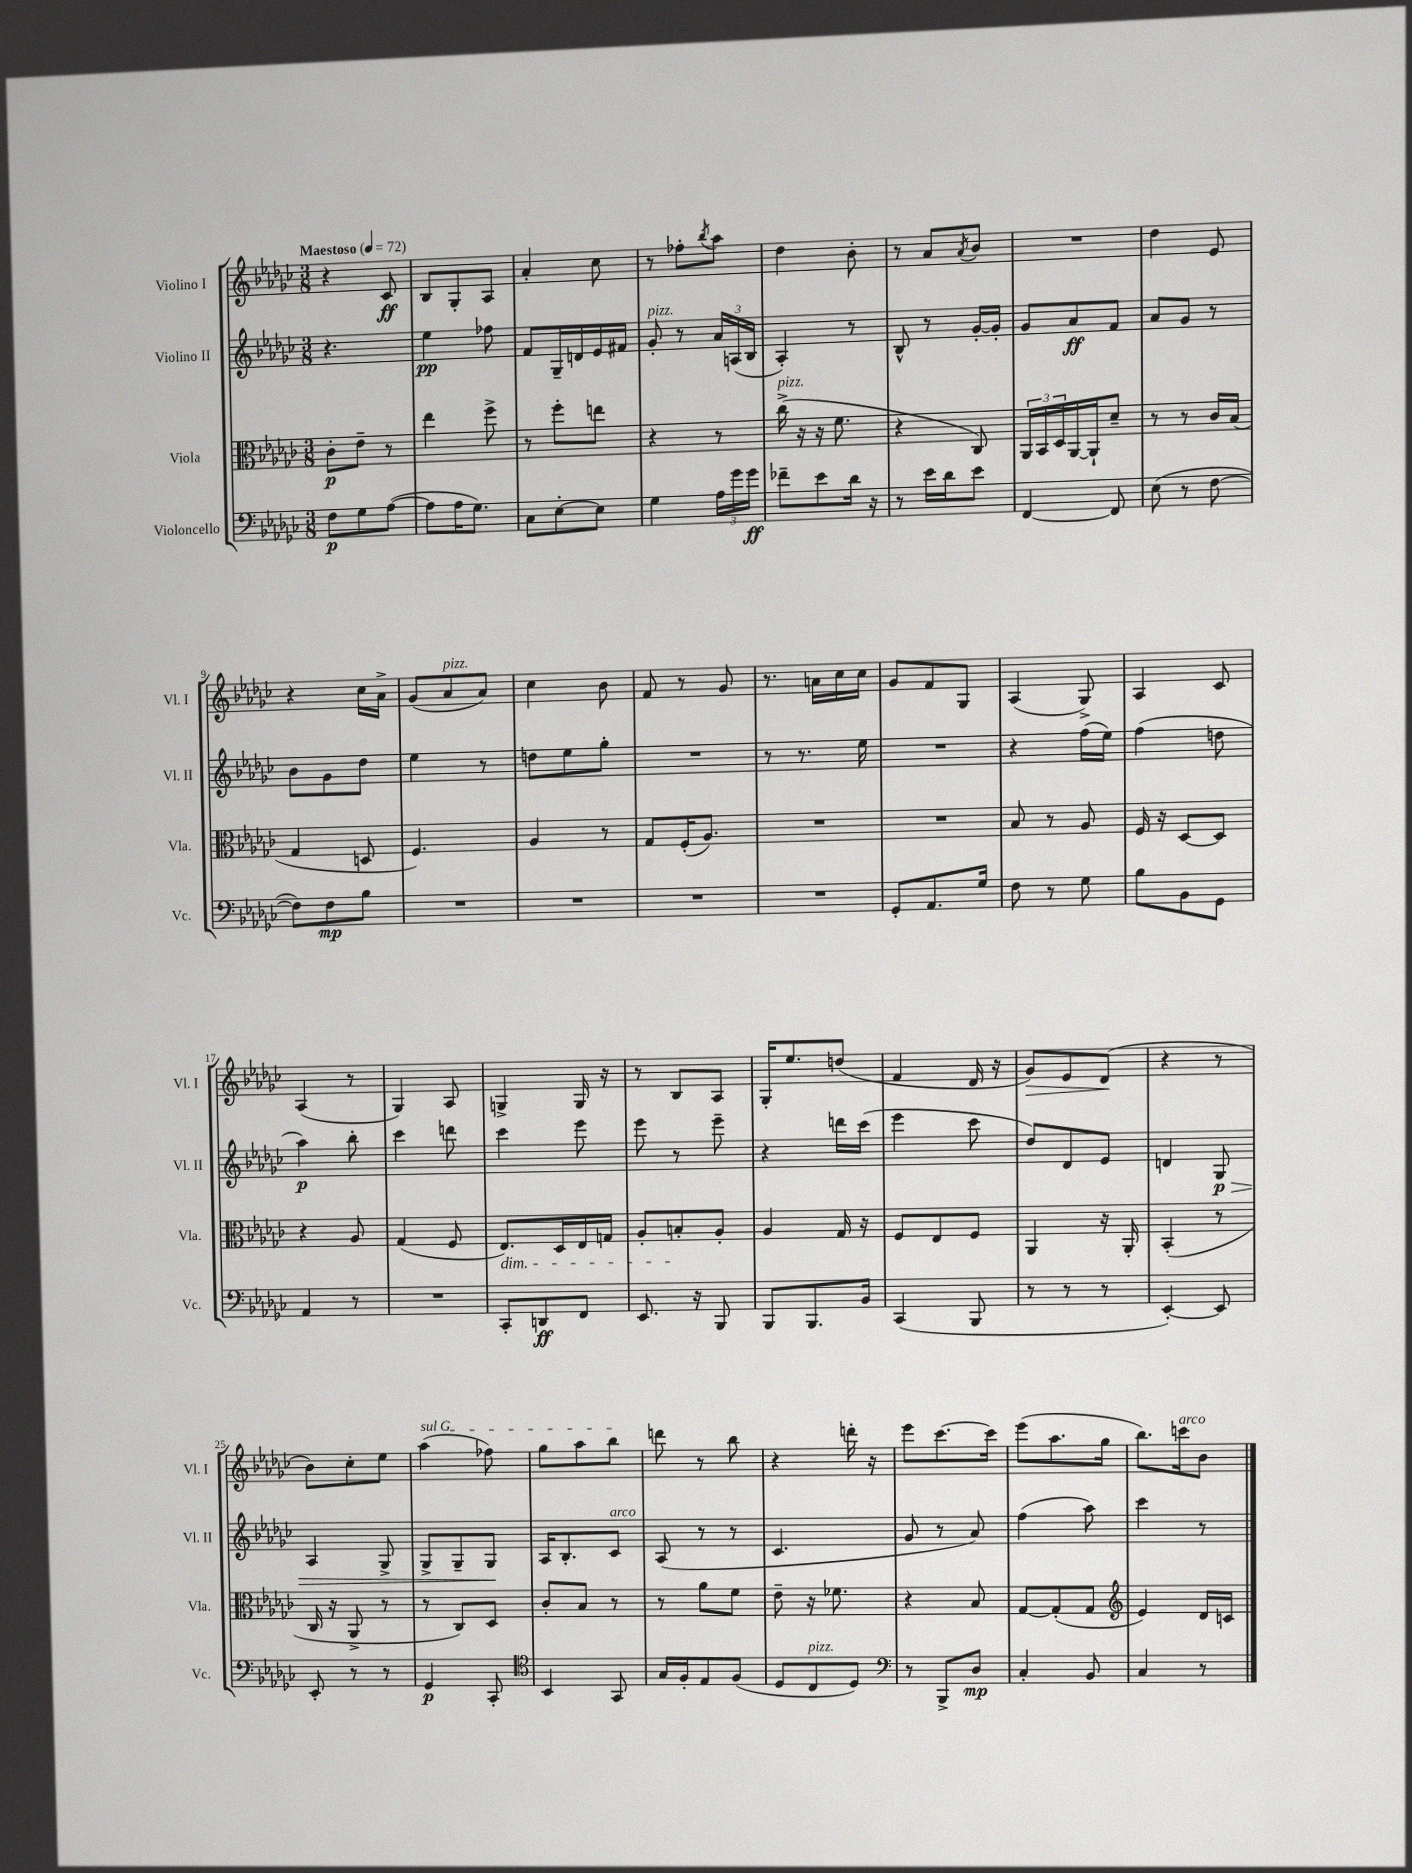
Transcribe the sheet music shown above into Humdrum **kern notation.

**kern	**kern	**kern	**kern
*staff4	*staff3	*staff2	*staff1
*clefF4	*clefC3	*clefG2	*clefG2
*k[b-e-a-d-g-c-]	*k[b-e-a-d-g-c-]	*k[b-e-a-d-g-c-]	*k[b-e-a-d-g-c-]
*M3/8	*M3/8	*M3/8	*M3/8
*MM72	*MM72	*MM72	*MM72
8F	8c-'	4.r	4r
8G-	8e-~	.	.
([8A-	8r	.	8c-
=	=	=	=
8A-]	4ee-	4ee-	8B-
16A-	.	.	8G-'
8.G-)	.	.	.
.	8ff^	8ff-	8A-
=	=	=	=
8C-	8r	8f	4a-'
[8E-'	8ff'	16G-~	.
.	.	16d	.
8E-]	8ee	16e-	8cc-
.	.	16f#	.
=	=	=	=
4G-	4r	8g-'	8r
.	.	8r	8ff-'
.	.	.	8qbb-
24A-	8r	24a-	8aa-
24g-	.	(24A	.
24g-	.	24B-	.
=	=	=	=
8f-~	(16cc-^	4A-')	4dd-
.	16r	.	.
8e-	16r	.	.
.	8.f	.	.
16d-	.	8r	8b-'
16r	.	.	.
=	=	=	=
8r	4r	8B-^^	8r
16e-	.	8r	8a-
16d-	.	.	.
.	.	.	8qa-
8e-	8C-)	[16g-'	8b-
.	.	16g-']	.
=	=	=	=
[4FF	24AA-	8g-	4.r
.	24BB-	.	.
.	24D-	.	.
.	[16AA-	8a-	.
.	16AA-`]	.	.
8FF]	8d-~	8f	.
=	=	=	=
(8E-	8r	8a-	4dd-
8r	8r	8g-	.
[8F	16c-	8r	8e-
.	(16B-	.	.
=	=	=	=
8F])	4G-	8b-	4r
8F	.	8g-	.
8B-	8D	8dd-	16cc-
.	.	.	16a-^
=	=	=	=
4.r	4.F)	4ee-	(8g-
.	.	.	8a-
.	.	8r	8a-)
=	=	=	=
4.r	4A-	8dd	4cc-
.	.	8ee-	.
.	8r	8gg-'	8b-
=	=	=	=
4.r	8G-	4.r	8f
.	(16F'	.	8r
.	8.A-)	.	.
.	.	.	8g-
=	=	=	=
4.r	4.r	8r	8.r
.	.	8.r	.
.	.	.	16a
.	.	.	16cc-
.	.	16ee-	16cc-
=	=	=	=
8GG-'	4.r	4.r	8g-
8.AA-	.	.	8f
.	.	.	8G-
16G-	.	.	.
=	=	=	=
8F	8B-	4r	(4A-
8r	8r	.	.
8G-	8A-	(16ff	8G-^)
.	.	16ee-)	.
=	=	=	=
8B-	16F	(4ff	4A-
.	16r	.	.
8BB-	[8D-	.	.
8GG-	8D-]	8dd	8c-
=	=	=	=
4AA-	4r	4aa-)	(4A-
8r	8A-	8bb-'	8r
=	=	=	=
4.r	(4G-	4ccc-	4G-)
.	8F	8ddd	8A-
=	=	=	=
8CC-'	8.E-)	4ccc-	4G^
8DD	.	.	.
.	16D-	.	.
8FF	16E-	8eee-	16G
.	16G	.	16r
=	=	=	=
8.EE-	8A-'	8eee-	8r
.	8B'	8r	8B-
16r	.	.	.
8BBB-	8A-'	8eee-~	8A-
=	=	=	=
8BBB-	4A-	4r	16G-'
.	.	.	8.ee-
8.BBB-	.	.	.
.	16G-	16ddd	(8dd
16BB-	16r	(16ccc-	.
=	=	=	=
(4CC-	8F	4eee-	4f
.	8E-	.	.
8BBB-	8F	8ccc-	16d-
.	.	.	16r
=	=	=	=
8r	4AA-	8dd-)	8g-)
8r	.	8d-	8e-
8r	16r	8e-	(8d-
.	16AA-'	.	.
=	=	=	=
[4EE-')	(4BB-'	4d	4r
8EE-]	8r	8G-	8r
=	=	=	=
8EE-'	16C-	4A-	8b-)
.	16r	.	.
8r	8AA-^	.	8cc-'
8r	8r	8G-^	8ee-
=	=	=	=
4GG-	8r	8G-^	(4aa-
.	8C-)	8G-~	.
8CC-'	8D-	8G-	8ff-)
=	=	=	=
*clefC4	*	*	*
4BB-	8c-'	16A-	8gg-
.	.	8.B-'	.
.	8B-	.	8aa-
8GG-	8r	8c-	8bb-
=	=	=	=
16G-	8r	(8A-	8ddd
16F'	.	.	.
8E-	8a-	8r	8r
(8F	8f	8r	8bb-
=	=	=	=
8D-	8e-~	4.c-	4r
8C-	16r	.	.
.	8.f-	.	.
8D-)	.	.	16ddd'
.	.	.	16r
=	=	=	=
*clefF4	*	*	*
8r	4r	8g-	8eee-
8BBB-^	.	8r	[8.ccc-
8D-	8B-	8a-)	.
.	.	.	16ccc-]
=	=	=	=
4C-'	[8G-	(4ff	(8eee-
.	(8G-']	.	8.aa-
8BB-	8G-	8aa-)	.
.	.	.	16gg-
=	=	=	=
*	*clefG2	*	*
4C-	4e-)	4ccc-	8.bb-)
.	.	.	16ccc
8r	16d-	8r	8b-
.	16c	.	.
==	==	==	==
*-	*-	*-	*-
